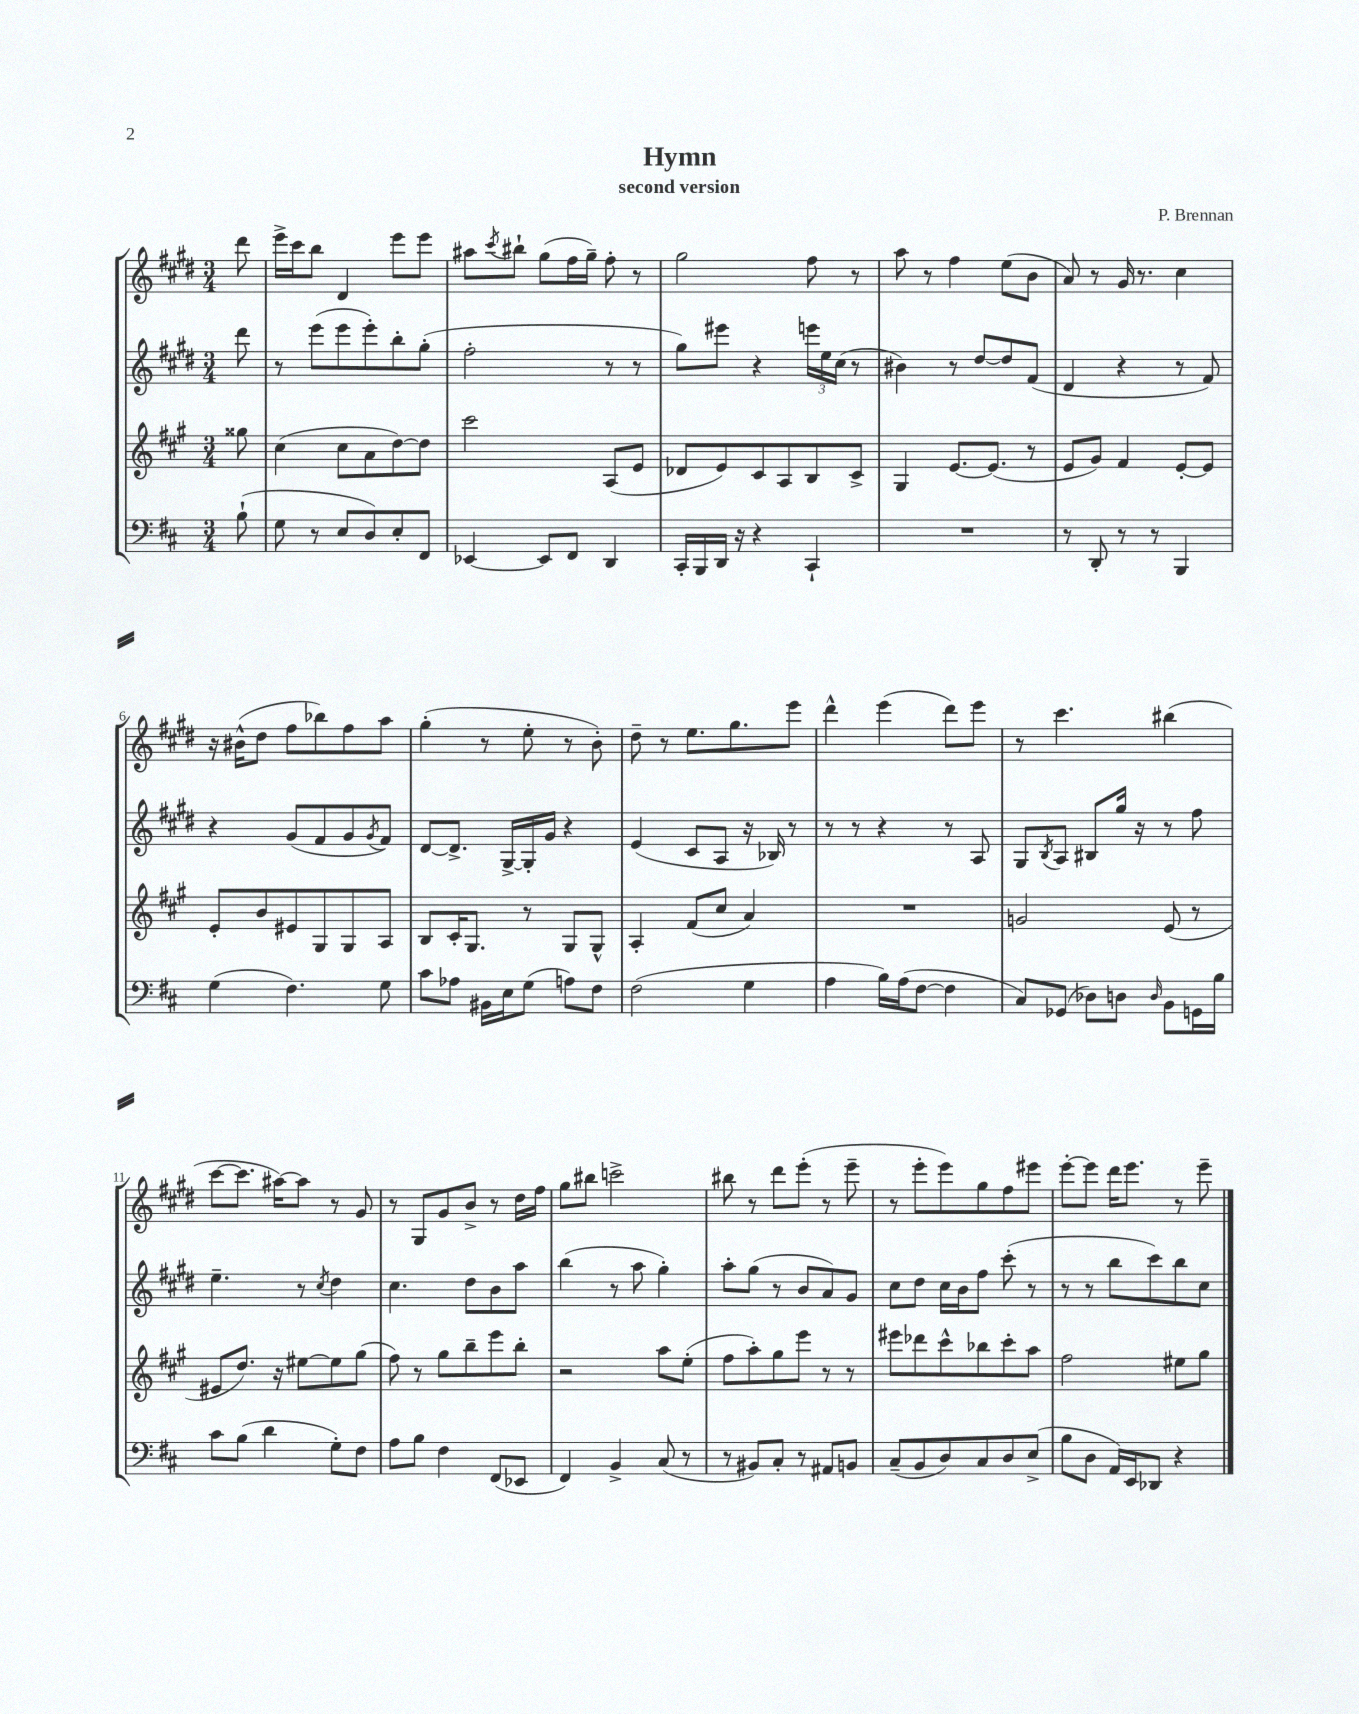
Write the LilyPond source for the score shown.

\header { title = "Hymn" composer = "P. Brennan" subtitle = "second version" }
<<
\new StaffGroup <<
\new Staff = "s0" {
    \clef treble \key e \major \numericTimeSignature \time 3/4 \partial 8
    dis'''8 |
    e'''16-> cis'''16 b''8 dis'4 e'''8 e'''8 |
    ais''8 \acciaccatura { cis'''8 } bis''8-! gis''8( fis''16 gis''16--) fis''8-. r8 |
    gis''2 fis''8 r8 |
    a''8 r8 fis''4 e''8( b'8 |
    a'8) r8 gis'16 r8. cis''4 |
    r16 bis'16-^( dis''8 fis''8 bes''8) fis''8 a''8 |
    gis''4-.( r8 e''8-. r8 b'8-.) |
    dis''8-- r8 e''8. gis''8. e'''8 |
    dis'''4-^ e'''4( dis'''8) e'''8 |
    r8 cis'''4. bis''4( |
    cis'''8~ cis'''8. ais''16~) ais''8 r8 gis'8 |
    r8 gis8 gis'8 b'8-> r8 dis''16 fis''16 |
    gis''8 bis''8 c'''2-> |
    bis''8 r8 dis'''8 e'''8-.( r8 e'''8-- |
    r8 e'''8-. e'''8) gis''8 fis''8 eis'''8 |
    e'''8~-. e'''8 dis'''16 e'''8. r8 e'''8-- \bar "|." |
}
\new Staff = "s1" {
    \clef treble \key e \major \numericTimeSignature \time 3/4 \partial 8
    dis'''8 |
    r8 e'''8( e'''8 e'''8-.) b''8-. gis''8-.( |
    fis''2-. r8 r8 |
    gis''8) eis'''8 r4 \tuplet 3/2 { e'''16 e''16 cis''16( } r8 |
    bis'4) r8 dis''8~ dis''8 fis'8( |
    dis'4 r4 r8 fis'8) |
    r4 gis'8( fis'8 gis'8 \acciaccatura { gis'8 } fis'8) |
    dis'8~ dis'8.-> gis16~-> gis16-. gis'16 r4 |
    e'4( cis'8 a8 r16 bes16) r8 |
    r8 r8 r4 r8 a8 |
    gis8 \acciaccatura { b8 } a8 bis8 gis''16 r16 r8 fis''8 |
    e''4.-- r8 \acciaccatura { cis''8 } dis''4 |
    cis''4. dis''8 b'8 a''8 |
    b''4( r8 a''8 gis''4-.) |
    a''8-. gis''8( r8 b'8 a'8) gis'8 |
    cis''8 dis''8 cis''16 b'16 fis''8 cis'''8-.( r8 |
    r8 r8 b''8 cis'''8) b''8 cis''8 \bar "|." |
}
\new Staff = "s2" {
    \clef treble \key a \major \numericTimeSignature \time 3/4 \partial 8
    gisis''8 |
    cis''4( cis''8 a'8 d''8~) d''8 |
    cis'''2 a8( e'8 |
    des'8 e'8) cis'8 a8 b8 cis'8-> |
    gis4 e'8.~ e'8.( r8 |
    e'8 gis'8) fis'4 e'8~-. e'8 |
    e'8-. b'8 eis'8 gis8 gis8 a8 |
    b8 cis'16-. gis8. r8 gis8 gis8-^ |
    a4-. fis'8( cis''8 a'4) |
    R2. |
    g'2 e'8( r8 |
    eis'8 d''8.) r16 eis''8~ eis''8 gis''8( |
    fis''8) r8 gis''8 b''8-- e'''8 b''8-. |
    r2 a''8 e''8-.( |
    fis''8 a''8-.) gis''8 e'''8 r8 r8 |
    eis'''8 des'''8 cis'''8-^ bes''8 cis'''8-. a''8 |
    fis''2 eis''8 gis''8 \bar "|." |
}
\new Staff = "s3" {
    \clef bass \key d \major \numericTimeSignature \time 3/4 \partial 8
    b8-!( |
    g8 r8 e8 d8) e8-. fis,8 |
    ees,4~ ees,8 fis,8 d,4 |
    cis,16-. b,,16 d,16 r16 r4 cis,4-! |
    R2. |
    r8 d,8-. r8 r8 b,,4 |
    g4( fis4.) g8 |
    cis'8 aes8 bis,16 e16 g8( a8) fis8 |
    fis2( g4 |
    a4 b16) a16( fis8~ fis4 |
    cis8) ges,8( des8) d8 \grace { d16 } b,8 g,16 b16 |
    cis'8 b8( d'4 g8-.) fis8 |
    a8 b8 fis4 fis,8( ees,8 |
    fis,4) b,4-> cis8( r8 |
    r8 bis,8) cis8-. r8 ais,8 b,8 |
    cis8--( b,8 d8) cis8 d8 e8->( |
    b8 d8 a,16) e,16 des,8 r4 \bar "|." |
}
>>
>>
